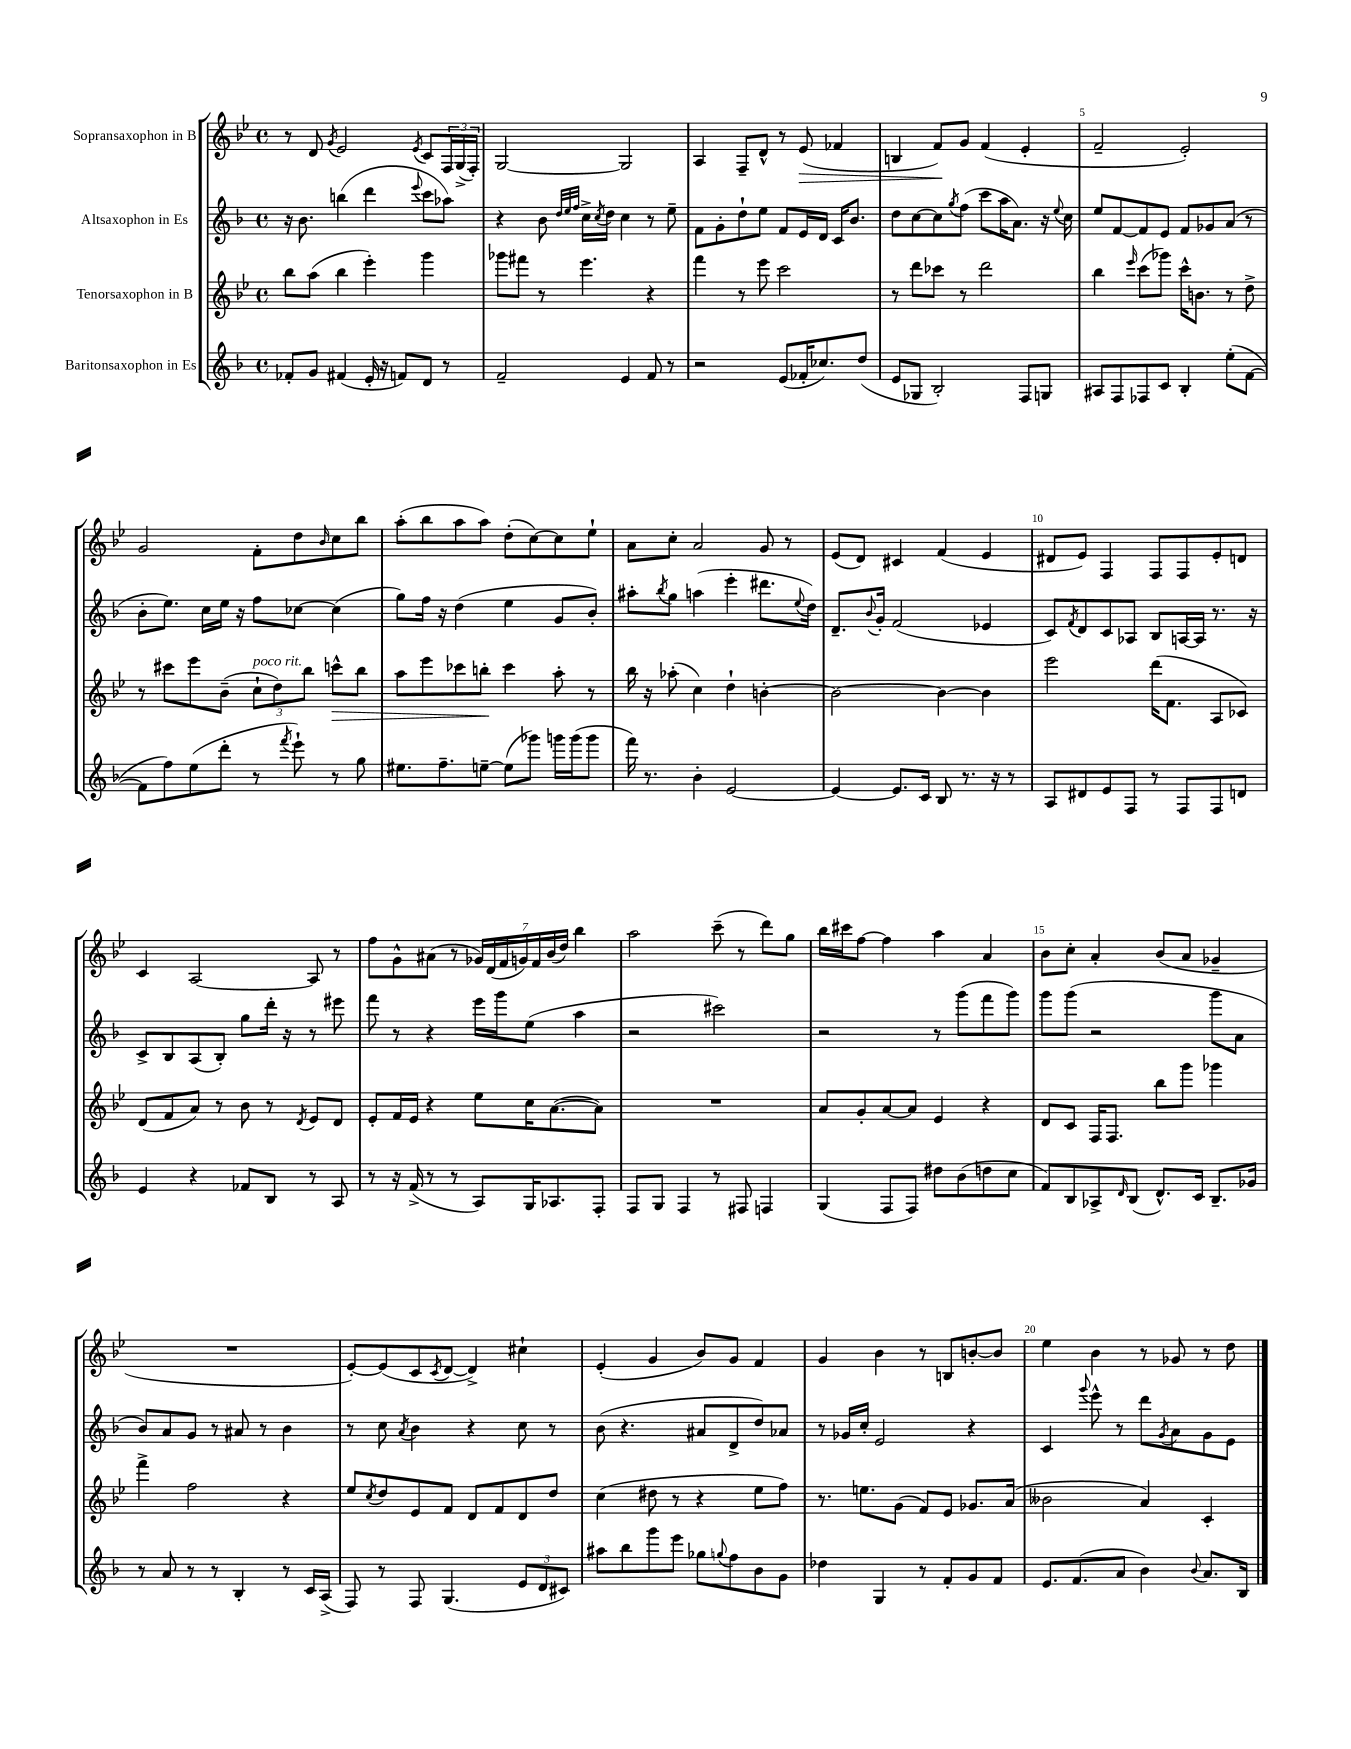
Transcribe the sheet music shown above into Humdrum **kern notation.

**kern	**kern	**kern	**kern
*staff4	*staff3	*staff2	*staff1
*clefG2	*clefG2	*clefG2	*clefG2
*k[b-]	*k[b-e-]	*k[b-]	*k[b-e-]
*M4/4	*M4/4	*M4/4	*M4/4
*met(c)	*met(c)	*met(c)	*met(c)
8f-'/L	8bb-\L	16r	8r
.	.	8.b-\	.
8g/J	(8aa\J	.	8d/
.	.	.	8qg/
(4f#/	4bb-\	(4bb\	2e-/
16e'/	4eee-'\)	4ddd\	.
16r	.	.	.
8f/L)	.	.	.
.	.	8qqeee/	8qe-/
8d/J	4ggg\	8ccc\L	8c/L
8r	.	8aa-\J)	24F/L
.	.	.	(24G^/
.	.	.	24F'/JJ)
=	=	=	=
2f~/	8ggg-\L	4r	[2G/
.	8fff#\J	.	.
.	8r	8b-\	.
.	.	32qqdd/LLL	.
.	.	32qqee/	.
.	.	32qqff/JJJ	.
.	4.eee-\	16cc^\LL	.
.	.	8qcc/	.
.	.	16dd\JJ	.
4e/	.	4cc\	2G/]
8f/	4r	8r	.
8r	.	8ee~\	.
=	=	=	=
2r	4fff\	8f\L	4A/
.	.	8g'\	.
.	8r	8dd`\	8F~/L
.	8eee-\	8ee\J	8d^^/J
(8e/L	2ccc\	8f/L	8r
16f-'/K	.	16e/L	(8e-/
8.cc-/)	.	16d/JJ	.
.	.	16c/LK	4f-/
.	.	8.b-/J	.
(8dd/J	.	.	.
=	=	=	=
8e/L	8r	8dd\L	4B/
8G-/J	8ddd\L	[8cc\	.
2B-'/)	8ccc-\J	8cc\]	8f/L)
.	.	8qgg/	.
.	8r	(8ff\J	8g/J
.	2ddd\	8ccc\L	(4f/
.	.	16aa\K	.
.	.	8.a\J)	.
8F/L	.	.	4e-'/
8G/J	.	16r	.
.	.	8qqee/	.
.	.	16cc\	.
=	=	=	=
8A#/L	4bb-\	8ee/L	2f~/
8F/	.	[8f/	.
.	16qqeee-/	.	.
8F-/	(8ccc\L	8f/]	.
8c/J	8ggg-\J)	8e/J	.
4B-'/	16ccc^^\LK	8f/L	2e-'/)
.	8.b\J	.	.
.	.	8g-/	.
(8ee'\L	8r	(8a/J	.
[8f\J	8dd^\	8r	.
=	=	=	=
8f\]L	8r	8b-'\L	2g/
8ff\)	8ccc#\L	8.ee\J)	.
(8ee\	8eee-\	.	.
.	.	16cc\LL	.
8ddd'\J	(8b-~\J	16ee\JJ	.
.	.	16r	.
8r	12cc`\L	8ff\L	8f'\L
.	12dd\)	.	.
8qfff/	.	.	.
8eee`\)	.	[8cc-\J	8dd\
.	12bb-\J	.	.
.	.	.	16qqb-/
8r	8ccc^^\L	(4cc-\]	8cc\
8gg\	8bb-\J	.	8bb-\J
=	=	=	=
8.ee#\L	8aa\L	8gg\L)	(8aa'\L
.	8eee-\	16ff\Jk	8bb-\
8.ff~\	.	16r	.
.	8ccc-\	(4dd\	8aa\
[8ee~\J	8bb'\J	.	8aa\J)
(8ee\]L	4ccc-\	4ee\	(8dd'\L
8ggg-\J)	.	.	[8cc\)
16ggg\LL	8aa'\	8g/L	8cc\]
(16ggg\J	.	.	.
8ggg\J	8r	8b-'/J)	8ee-`\J
=	=	=	=
16fff\)	16bb-\	8aa#'\L	8a\L
8.r	16r	.	.
.	.	8qbb-/	.
.	(8aa-'\	8gg\J	8cc'\J
4b-'\	4cc\)	(4aa\	2a/
[2e/	4dd`\	4eee'\	.
.	[4b'\	8.ddd#\L	8g/
.	.	.	8r
.	.	8qqee/	.
.	.	16dd\Jk)	.
=	=	=	=
4e/_	2b\_	8.d~/L	(8e-/L
.	.	.	8d/J)
.	.	8qqb-/	.
.	.	16g'/Jk	.
8.e/]L	.	(2f/	4c#/
16c/Jk	.	.	.
8B-/	4b\_	.	(4f/
8.r	.	.	.
.	4b\]	4e-/	4e-/
16r	.	.	.
8r	.	.	.
=	=	=	=
8A/L	2eee-\	8c/L)	8d#/L
.	.	8qf/	.
8d#/	.	8d/	8e-/J)
8e/	.	8c/	4F/
8F/J	.	8A-/J	.
8r	(16ddd\LK	8B-/L	8F/L
.	8.f\J	.	.
8F/L	.	[16A/L	8F/
.	.	16A/]JJ	.
8F/	8A/L	8.r	8e-'/
8d/J	8c-/J)	.	8d/J
.	.	16r	.
=	=	=	=
4e/	(8d/L	8c^/L	4c/
.	8f/	8B-/	.
4r	8a/J)	(8A/	[2A/
.	8r	8B-'/J)	.
8f-/L	8b-\	8gg\L	.
8B-/J	8r	16ddd'\Jk	.
.	.	16r	.
.	8qd/	.	.
8r	8e-/L	8r	8A/]
8A/	8d/J	8eee#\	8r
=	=	=	=
8r	8e-'/L	8fff\	8ff\L
16r	16f/L	8r	8g^^\
(16f^/	16e-/JJ	.	.
8r	4r	4r	(8a#\J
8r	.	.	8r
8A/L)	8ee-\L	16eee\LL	28g-/LL)
.	.	.	(28d/
.	.	16ggg\J	.
.	.	.	28f/
.	.	.	28g/)
16G/K	16cc\K	(8ee\J	.
.	.	.	28f/
.	.	.	(28b-/
8.A-/	([8.a\	.	.
.	.	.	28dd/JJ)
.	.	4aa\	4bb-\
8F'/J	8a\]J)	.	.
=	=	=	=
8F/L	1r	2r	2aa\
8G/J	.	.	.
4F/	.	.	.
8r	.	2ccc#\)	(8ccc~\
8F#/	.	.	8r
4F/	.	.	8ddd\L)
.	.	.	8gg\J
=	=	=	=
(4G/	8a/L	2r	16bb-\LL
.	.	.	16ccc#\J
.	8g'/	.	[8ff\J
8F/L	[8a/	.	4ff\]
8F/J)	8a/]J	.	.
8dd#\L	4e-/	8r	4aa\
(8b-\	.	(8ggg\L	.
8dd\	4r	8fff\	4a/
8cc\J	.	8ggg\J)	.
=	=	=	=
8f/L)	8d/L	8ggg\L	8b-\L
8B-/	8c/J	(8ggg\J	8cc'\J
8A-^/	16F/LK	2r	4a'/
.	8.F/J	.	.
16qqd/	.	.	.
(8B-/J	.	.	.
8.d^^/L)	8bb-\L	.	(8b-/L
.	8ggg\J	.	8a/J
16c/Jk	.	.	.
8.B-~/L	4ggg-\	8ggg\L	4g-~/
.	.	8a\J	.
16g-/Jk	.	.	.
=	=	=	=
8r	4fff^\	8b-/L)	1r
8a/	.	8a/	.
8r	2ff\	8g/J	.
8r	.	8r	.
4B-'/	.	8a#/	.
.	.	8r	.
8r	4r	4b-\	.
16c/LL	.	.	.
(16A^/JJ	.	.	.
=	=	=	=
8F/)	8ee-/L	8r	[8e-'/L)
.	8qcc/	.	.
8r	8dd/	8cc\	(8e-/]
.	.	8qa/	.
8F/	8e-/	4b-\	8c/
.	.	.	8qc/
(4.G/	8f/J	.	[8d/J
.	8d/L	4r	4d^/])
.	8f/	.	.
12e/L	8d/	8cc\	4cc#`\
12d/	.	.	.
.	8dd/J	8r	.
12c#/J)	.	.	.
=	=	=	=
8aa#\L	(4cc\	(8b-\	(4e-'/
8bb-\	.	4.r	.
8ggg\	8dd#\	.	4g/
8eee\J	8r	.	.
8gg-\L	4r	8a#/L	8b-/L)
8qqgg/	.	.	.
8ff\	.	8d^/	8g/J
8b-\	8ee-\L	8dd/)	4f/
8g\J	8ff\J)	8a-/J	.
=	=	=	=
4dd-\	8.r	8r	4g/
.	.	16g-/LL	.
.	8.ee\L	16cc'/JJ	.
4G/	.	2e/	4b-\
.	(8g\J	.	.
8r	8f/L)	.	8r
8f'/L	8e-/J	.	8B/L
8g/	8.g-/L	4r	[8b'/
8f/J	.	.	8b/]J
.	(16a/Jk	.	.
=	=	=	=
8.e/L	2b--\	4c/	4ee-\
(8.f/	.	.	.
.	.	8qqggg/	.
.	.	8eee^^\	4b-\
8a/J	.	8r	.
4b-\)	4a/)	8ddd\L	8r
.	.	8qg/	.
.	.	8a\	8g-/
8qqb-/	.	.	.
8.a/L	4c'/	8g\	8r
.	.	8e\J	8dd\
16B-/Jk	.	.	.
==	==	==	==
*-	*-	*-	*-
